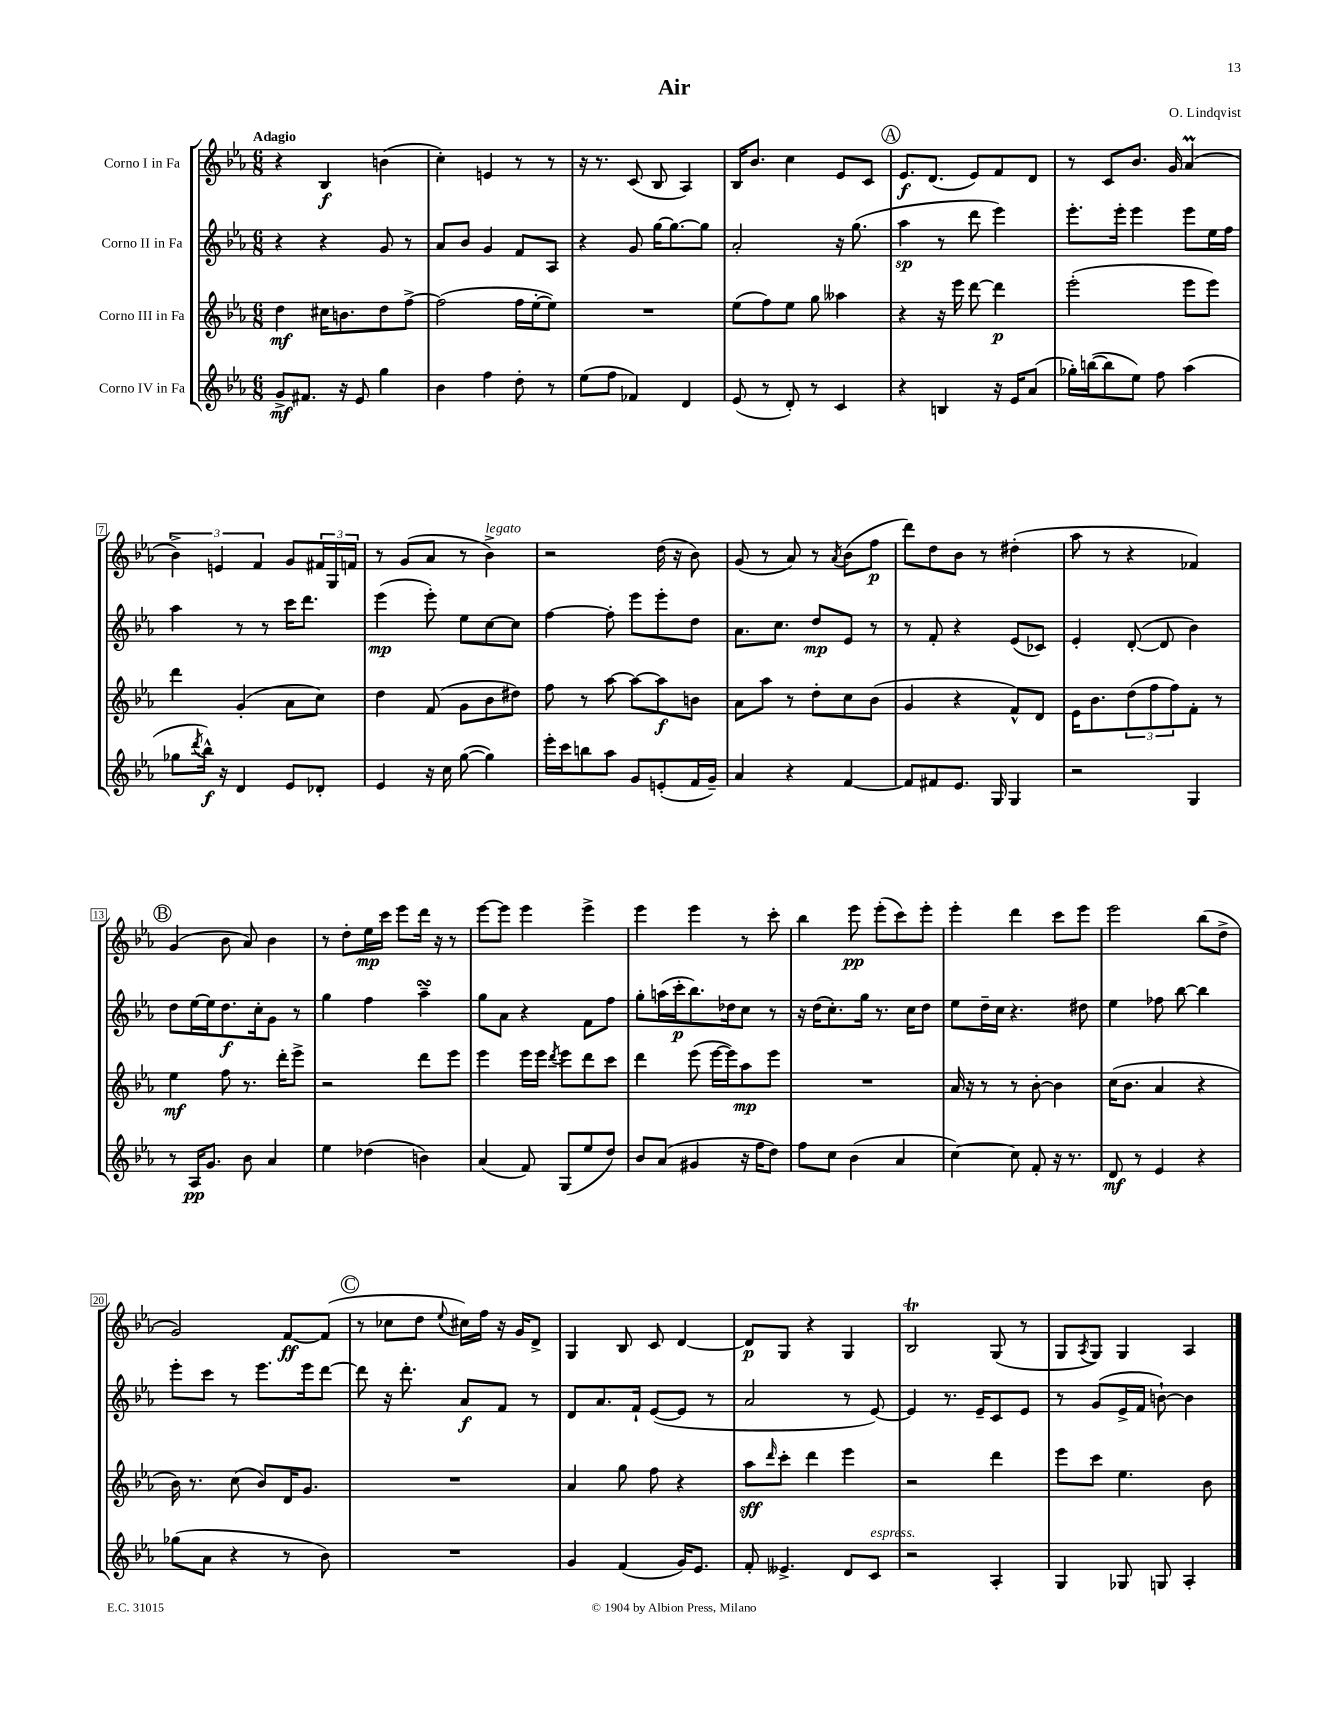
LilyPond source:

\header { title = "Air" composer = "O. Lindqvist" }
<<
\new StaffGroup <<
\new Staff = "s0" \with { instrumentName = "Corno I in Fa" } {
    \clef treble \key ees \major \numericTimeSignature \time 6/8 \tempo "Adagio"
    r4 bes4\f b'4( |
    c''4-.) e'4 r8 r8 |
    r16 r8. c'8( bes8 aes4) |
    bes16 bes'8. c''4 ees'8 c'8 |
    \mark \markup { \circle "A" } ees'8.\f d'8.( ees'8) f'8 d'8 |
    r8 c'8 bes'8. g'16 aes'4\prall( |
    \tuplet 3/2 { bes'4->) e'4 f'4 } g'8 \tuplet 3/2 { fis'16 g16 f'16 } |
    r8 g'8( aes'8 r8 bes'4->^\markup { \italic "legato" }) |
    r2 d''16( r16 bes'8) |
    g'8( r8 aes'8) r8 \acciaccatura { aes'8 } bes'8( f''8\p |
    d'''8) d''8 bes'8 r8 dis''4-.( |
    aes''8 r8 r4 fes'4) |
    \mark \markup { \circle "B" } g'4( bes'8 aes'8) bes'4 |
    r8 d''8-. ees''16\mp c'''16 ees'''8 d'''16 r16 r8 |
    ees'''8~ ees'''8 ees'''4 ees'''4-> |
    ees'''4 ees'''4 r8 c'''8-. |
    bes''4 ees'''8\pp ees'''8-.( c'''8) ees'''8-. |
    ees'''4-. d'''4 c'''8 ees'''8 |
    ees'''2 bes''8( d''8-> |
    g'2) f'8~\ff f'8( |
    \mark \markup { \circle "C" } r8 ces''8 d''8 \appoggiatura { ees''8 } cis''16) f''16 r16 g'16 d'8-> |
    g4 bes8 c'8 d'4~ |
    d'8\p g8 r4 g4 |
    bes2\trill g8( r8 |
    g8 \acciaccatura { aes8 } g8) g4 aes4 \bar "|." |
}
\new Staff = "s1" \with { instrumentName = "Corno II in Fa" } {
    \clef treble \key ees \major \numericTimeSignature \time 6/8
    r4 r4 g'8 r8 |
    aes'8 bes'8 g'4 f'8 aes8 |
    r4 g'8 g''16~ g''8.~ g''8 |
    aes'2-. r16 g''8.( |
    \mark \markup { \circle "A" } aes''4\sp r8 d'''8 ees'''4) |
    ees'''8.-. ees'''16-. ees'''4 ees'''8 ees''16 f''16 |
    aes''4 r8 r8 c'''16 d'''8. |
    ees'''4\mp( ees'''8-.) ees''8 c''8~ c''8 |
    f''4~ f''8-. ees'''8 ees'''8-. d''8 |
    aes'8. c''8. d''8\mp ees'8 r8 |
    r8 f'8-. r4 ees'8( ces'8) |
    ees'4-. d'8~-.( d'8 bes'4) |
    \mark \markup { \circle "B" } d''8 ees''16~ ees''16 d''8.\f c''16-. g'8 r8 |
    g''4 f''4 aes''4--\turn |
    g''8 aes'8 r4 f'8 f''8 |
    g''8-. a''16( c'''16-.\p bes''8.) des''16 c''8 r8 |
    r16 d''16( c''8.-.) g''16 r8. c''16 d''8 |
    ees''8 d''16-- c''16 r4. dis''8 |
    ees''4 fes''8 bes''8~ bes''4 |
    ees'''8-. c'''8 r8 ees'''8. ees'''16 d'''8~ |
    \mark \markup { \circle "C" } d'''8 r16 d'''8.-. aes'8\f f'8 r8 |
    d'8 aes'8. f'16-! ees'8~( ees'8 r8 |
    aes'2 r8 ees'8~) |
    ees'4 r8. ees'16-- c'8 ees'8 |
    r8 g'8( ees'16-> f'16 b'8~-!) b'4 \bar "|." |
}
\new Staff = "s2" \with { instrumentName = "Corno III in Fa" } {
    \clef treble \key ees \major \numericTimeSignature \time 6/8
    d''4\mf cis''16 b'8. d''8 f''8~-> |
    f''2( f''16 ees''16~-. ees''8) |
    R2. |
    ees''8( f''8) ees''8 g''8 aeses''4 |
    \mark \markup { \circle "A" } r4 r16 ees'''16 d'''8~ d'''4\p |
    ees'''2-.( ees'''8 ees'''8) |
    d'''4 g'4-.( aes'8 c''8) |
    d''4 f'8( g'8 bes'8 dis''8) |
    f''8 r8 aes''8~ aes''8~ aes''8\f b'8 |
    aes'8 aes''8 r8 d''8-. c''8 bes'8( |
    g'4 r4 f'8-^) d'8 |
    ees'16 bes'8. \tuplet 3/2 { d''8( f''8 f''8) } f'8-. r8 |
    \mark \markup { \circle "B" } ees''4\mf f''8 r8. d'''16-. ees'''8-> |
    r2 d'''8 ees'''8 |
    ees'''4 ees'''16 ees'''16 \acciaccatura { d'''8 } ees'''8 d'''8 c'''8 |
    d'''4 ees'''8( ees'''16~ ees'''16) aes''8\mp ees'''8 |
    R2. |
    aes'16 r16 r8 r8 bes'8~-. bes'4 |
    c''16( bes'8. aes'4 r4 |
    bes'16) r8. c''8( bes'8) d'16 g'8. |
    \mark \markup { \circle "C" } R2. |
    aes'4 g''8 f''8 r4 |
    aes''8\sff \grace { d'''16 } c'''8-. d'''4 ees'''4 |
    r2 d'''4 |
    ees'''8 c'''8 ees''4. bes'8 \bar "|." |
}
\new Staff = "s3" \with { instrumentName = "Corno IV in Fa" } {
    \clef treble \key ees \major \numericTimeSignature \time 6/8
    g'8->\mf fis'8. r16 ees'8 g''4 |
    bes'4 f''4 d''8-. r8 |
    ees''8( f''8 fes'4) d'4 |
    ees'8( r8 d'8-.) r8 c'4 |
    \mark \markup { \circle "A" } r4 b4 r16 ees'16 aes'8( |
    ges''16-.) b''16~( b''8 ees''8) f''8 aes''4( |
    ges''8 \acciaccatura { d'''8 } bes''16-^\f) r16 d'4 ees'8 des'8-. |
    ees'4 r16 c''16 g''8~( g''4) |
    ees'''16-. c'''16 b''8 aes''8 g'8 e'8-.( f'16 g'16--) |
    aes'4 r4 f'4~ |
    f'8 fis'8 ees'8. g16 g4 |
    r2 g4 |
    \mark \markup { \circle "B" } r8 aes16\pp g'8. bes'8 aes'4 |
    ees''4 des''4( b'4) |
    aes'4( f'8) g8( ees''8 d''8) |
    bes'8 aes'8( gis'4 r16 f''16 d''8) |
    f''8 c''8 bes'4( aes'4 |
    c''4~) c''8 f'8-. r16 r8. |
    d'8\mf r8 ees'4 r4 |
    ges''8( aes'8 r4 r8 bes'8) |
    \mark \markup { \circle "C" } R2. |
    g'4 f'4( g'16) ees'8. |
    f'8-. eeses'4.-> d'8 c'8^\markup { \italic "espress." } |
    r2 aes4-. |
    g4 ges8 g8 aes4-. \bar "|." |
}
>>
>>
\layout { \context { \Score \override BarNumber.stencil = #(make-stencil-boxer 0.1 0.3 ly:text-interface::print) } }
